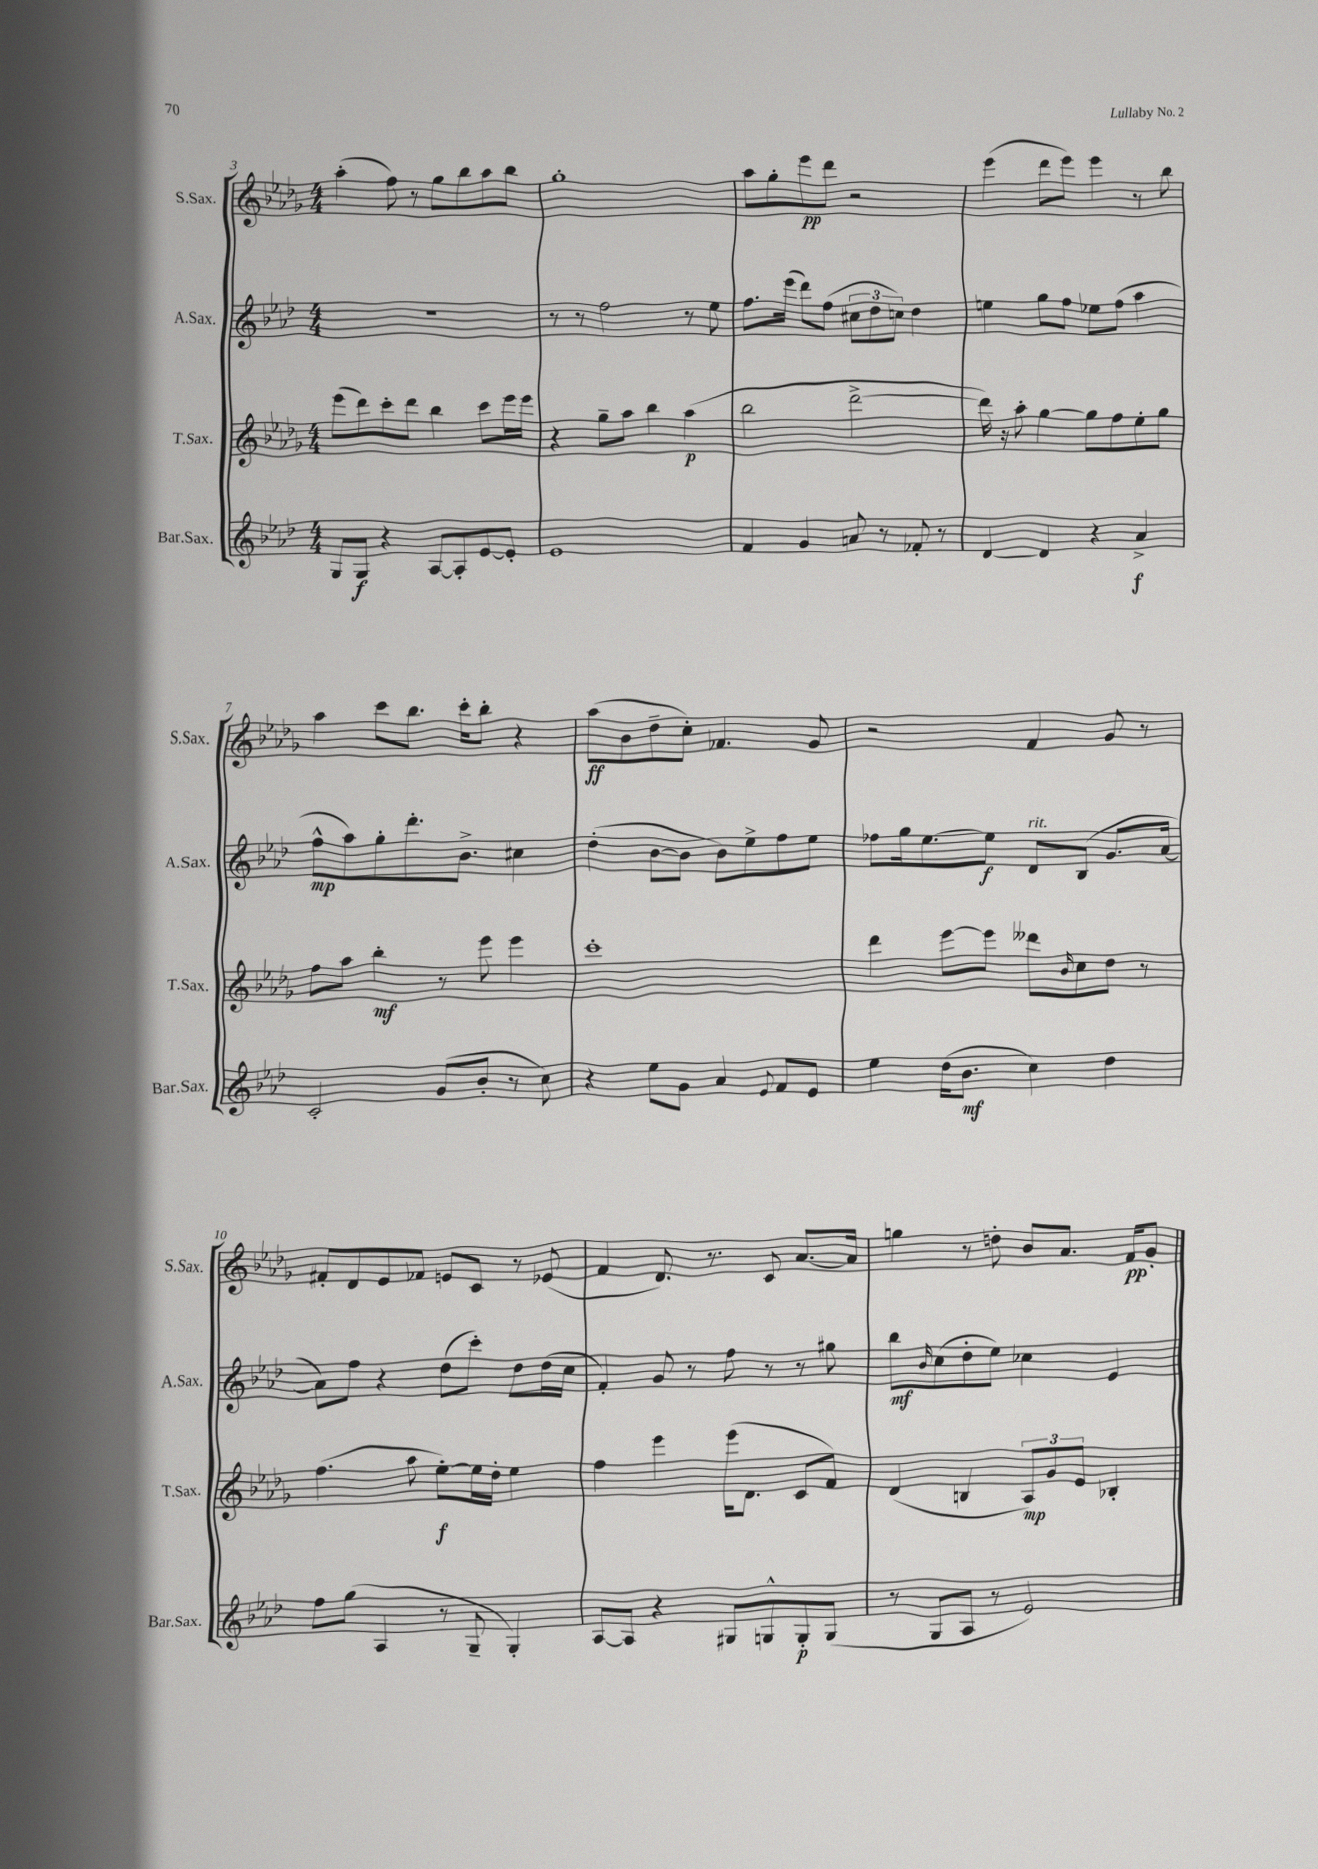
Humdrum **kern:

**kern	**kern	**kern	**kern
*staff4	*staff3	*staff2	*staff1
*clefG2	*clefG2	*clefG2	*clefG2
*k[b-e-a-d-]	*k[b-e-a-d-g-]	*k[b-e-a-d-]	*k[b-e-a-d-g-]
*M4/4	*M4/4	*M4/4	*M4/4
8G/L	(8eee-\L	1r	(4aa-'\
8G/J	8ddd-\)	.	.
4r	8ccc'\	.	8ff\)
.	8ddd-\J	.	8r
[8A-/L	4bb-\	.	8gg-\L
8A-'/]	.	.	8bb-\
[8e-/	8ccc\L	.	8aa-\
8e-'/]J	16eee-\L	.	8bb-\J
.	16eee-\JJ	.	.
=	=	=	=
1e-	4r	8r	1gg-'
.	.	8r	.
.	8gg-~\L	2ff\	.
.	8aa-\J	.	.
.	4bb-\	.	.
.	(4aa-\	8r	.
.	.	8ee-\	.
=	=	=	=
4f/	2bb-\	8.ff\L	8aa-\L
.	.	.	8gg-'\
.	.	(16eee-\Jk	.
4g/	.	8ddd-\L)	8eee-\
.	.	(8ff\J	8ddd-\J
8a/	[2ddd-^\	12cc#\L	2r
.	.	12dd-\	.
8r	.	.	.
.	.	12cc\J)	.
8f-'/	.	4dd-\	.
8r	.	.	.
=	=	=	=
[4d-/	16ddd-\])	4ee\	(4eee-\
.	16r	.	.
.	8aa-'\	.	.
4d-/]	[4gg-\	8gg\L	8ddd-\L
.	.	8ff\J	8eee-\J)
4r	8gg-\]L	8ee-\L	4eee-\
.	8ff\	(8ff\J	.
4a-^/	8ee-'\	4aa-\	8r
.	8gg-\J	.	8bb-\
=	=	=	=
2c'/	8ff\L	8ff^^\L	4aa-\
.	8aa-\J	8aa-\)	.
.	4bb-'\	8gg'\	8ccc\L
.	.	8.ddd-'\	8.bb-\J
(8g/L	8r	.	.
.	.	8.b-^\J	16ccc'\LK
8b-'/J	8eee-\	.	8bb-'\J
8r	4eee-\	4cc#\	4r
8cc\)	.	.	.
=	=	=	=
4r	1ccc'	(4dd-'\	(8aa-\L
.	.	.	8b-\
8ee-\L	.	[8b-\L	8dd-~\
8g\J	.	8b-\]J	8cc'\J)
4a-/	.	8b-\L)	4.f-/
.	.	8ee-^\	.
8qqe-/	.	.	.
8f/L	.	8ff\	.
8e-/J	.	8ee-\J	8g-/
=	=	=	=
4ee-\	4ddd-\	8ff-\L	2r
.	.	16gg\k	.
.	.	[8.ee-\	.
(16dd-\LK	[8eee-\L	.	.
8.b-\J	.	.	.
.	8eee-\]J	8ee-\]J	.
4cc\)	8ddd--\L	8d-/L	4f/
.	16qqb-/	.	.
.	8cc\	(8B-/J	.
4dd-\	8dd-\J	8.g/L	8g-/
.	8r	.	8r
.	.	[16a-/Jk	.
=	=	=	=
8ff\L	(4.ff\	8a-\]L)	8f#'/L
(8gg\J	.	8ff\J	8d-/
4A-/	.	4r	8e-/
.	8aa-\	.	8f-/J
8r	[8ee-'\L)	(8dd-\L	8e/L
8G~/	16ee-\]L	8ccc'\J)	8c/J
.	16dd-'\JJ	.	.
4G'/)	4ee-\	8dd-\L	8r
.	.	(16dd-\L	(8e-/
.	.	16cc\JJ	.
=	=	=	=
[8A-/L	4ff\	4f'/)	4f/
8A-/]J	.	.	.
4r	4eee-\	8g/	8.d-/)
.	.	8r	.
.	.	.	8.r
8G#/L	(16eee-\LK	8ff\	.
.	8.d-\J	.	.
8G^^/	.	8r	8c/
8G'/	8c/L	8r	[8.a-/L
(8G/J	8f/J)	8gg#\	.
.	.	.	16a-/]Jk
=	=	=	=
8r	(4d-/	8bb-\L	4gg\
.	.	16qqb-/	.
8G/L	.	(8cc\	.
8A-/J	4B/	8dd-'\	8r
8r	.	8ee-\J)	8dd'\
2e-/)	12A-/L)	4cc-\	8b-/L
.	12g-/	.	.
.	.	.	8.a-/J
.	12e-/J	.	.
.	4B-'/	4e-/	.
.	.	.	16f/LK
.	.	.	8g-'/J
==	==	==	==
*-	*-	*-	*-
